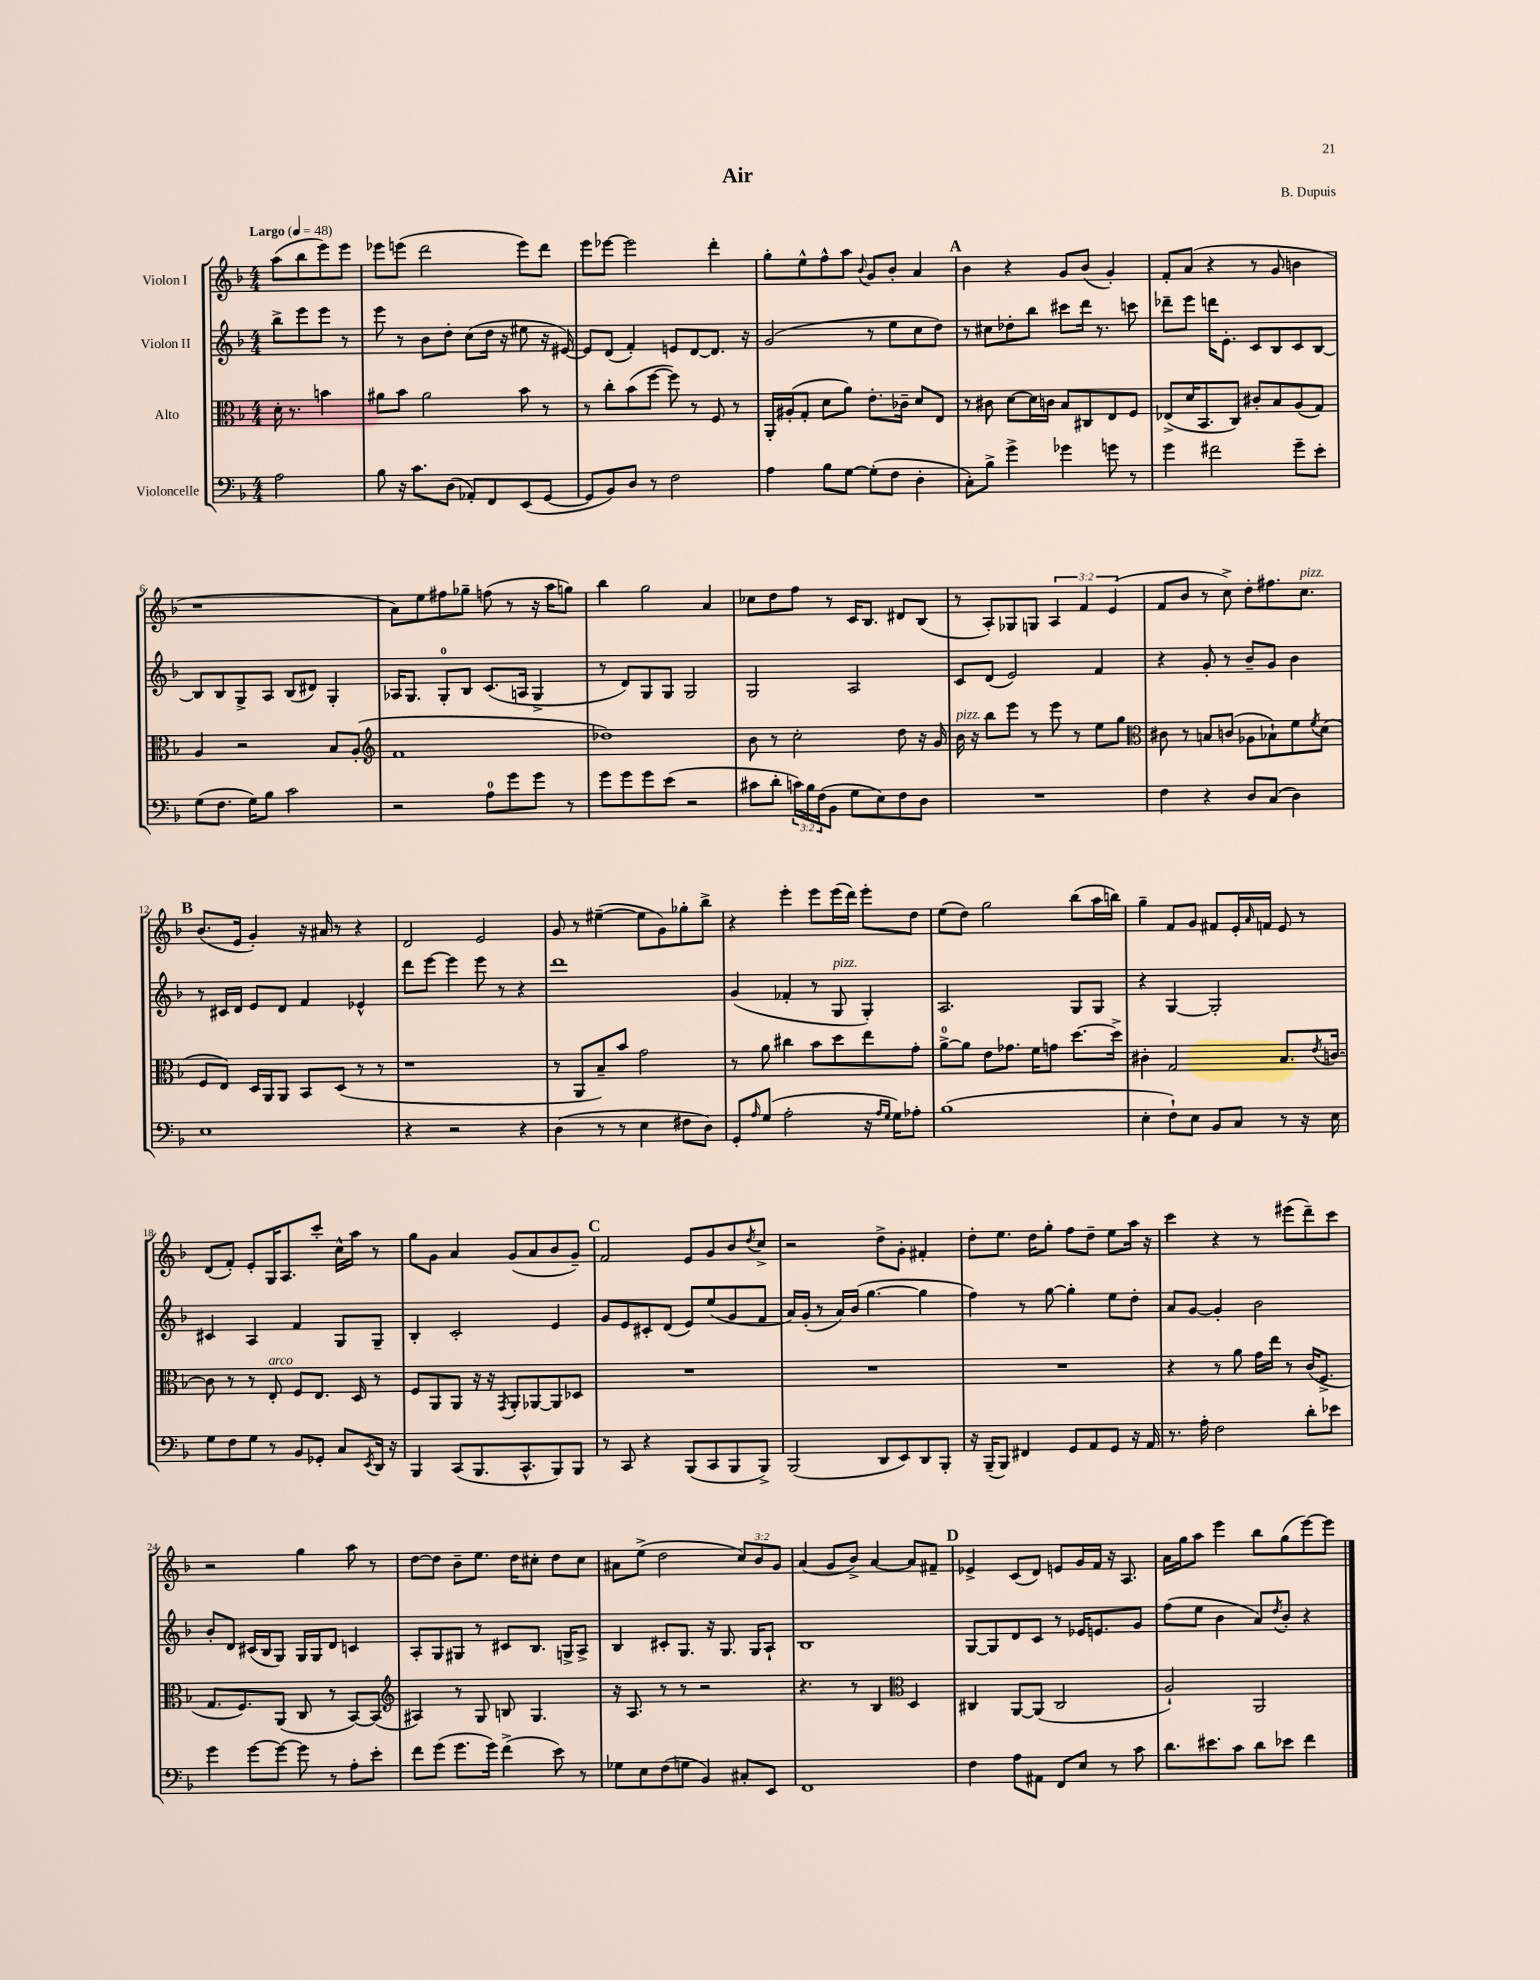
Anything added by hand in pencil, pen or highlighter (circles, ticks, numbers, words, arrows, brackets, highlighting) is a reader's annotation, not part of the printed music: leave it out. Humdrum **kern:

**kern	**kern	**kern	**kern
*staff4	*staff3	*staff2	*staff1
*clefF4	*clefC3	*clefG2	*clefG2
*k[b-]	*k[b-]	*k[b-]	*k[b-]
*M4/4	*M4/4	*M4/4	*M4/4
*MM48	*MM48	*MM48	*MM48
2A\	16d'\	8bb-^\L	(8aa\L
.	8.r	.	.
.	.	8eee\	8bb-\
.	4b\	8eee\J	8eee\)
.	.	8r	8eee\J
=	=	=	=
8B-\	8a#\L	8eee\	8eee-\L
16r	8b-\J	8r	(8eee\J
8.c\L	.	.	.
.	2a#\	8b-\L	2ddd\
(8D\J	.	8dd'\J	.
8AA-'/L)	.	(8cc\L	.
8FF/	.	16dd\Jk	.
.	.	16r	.
(8EE/	8b-\	8ee#\	8eee\L)
[8GG/J	8r	16r	8ddd\J
.	.	[16e#/)	.
=	=	=	=
8GG/]L	8r	8e#/]L	8eee\L
8BB-/)	8cc'\L	(8d/J	[8eee-\J
8D/J	(8b-\	4f'/)	2eee-\]
8r	[8ff\J	.	.
2F\	8ff\])	8e/L	.
.	8r	[8d/	.
.	8F/	8.d/]J	4ddd'\
.	8r	.	.
.	.	16r	.
=	=	=	=
4A\	16AA'/LL	(2g/	8gg'\L
.	(16A#'/J	.	.
.	8G'/J	.	8ee^^\
8B-\L	8d\L	.	8ff^^\
[8G\J	8a\J)	.	8aa\J
.	.	.	8qqb-/
(8G'\]L	8.e'\L	8r	8g/L
8F\J	.	8ee\L	8b-'/J
.	16c-~\Jk	.	.
4D'\	8d/L	8cc\	4a/
.	8E/J	8dd\J)	.
=	=	=	=
8C'\L)	8r	8r	4b-\
8B-^\J	8c#\	8cc#\L	.
4g^\	[8d\L	8dd-'\	4r
.	16d\]L	8bb-\J	.
.	16c\JJ	.	.
4g-\	8B-/L	8ccc#\L	8g/L
.	8C#/	16ddd\Jk	(8b-/J
.	.	8.r	.
8g\	8E/	.	4g'/)
8r	8F/J	8ccc\	.
=	=	=	=
4g\	(8E-^/L	8ddd-~\L	8f'/L
.	16d/K	8eee\J	(8a/J
.	8.BB-/	.	.
2f#\	.	16ddd\LK	4r
.	.	8.e'\J	.
.	8C/J)	.	.
.	8c#'/L	8c/L	8r
.	8B-/	8B-/	8g/
8g~\L	(8A/	8c/	4b\
8e'\J	8G/J)	[8B-/J	.
=	=	=	=
(8G\L	4A/	8B-/]L	1r
8.F\J	.	8B-/	.
.	2r	8G^/	.
16G\LK)	.	.	.
8B-\J	.	8A/J	.
2c\	.	(8B-/L	.
.	.	8d#/J)	.
.	8B-/L	4G'/	.
.	(8A'/J	.	.
=	=	=	=
*	*clefG2	*	*
2r	1f	16A-/LK	8a\L)
.	.	8.G/J	.
.	.	.	8ee\
.	.	8G'/L	8ff#\
.	.	8B-/J	8gg-~\J
8A\L	.	(8.c/L	(8ff\
8g\	.	.	8r
.	.	16A/Jk	.
8g\J	.	4G^/	16r
.	.	.	16aa\LK
8r	.	.	8gg\J)
=	=	=	=
8g\L	1dd-)	8r	4bb-\
8g\	.	8d/L)	.
8g\	.	8G/	2gg\
(8e\J	.	8G/J	.
2r	.	2G/	.
.	.	.	4a/
=	=	=	=
8c#\L	8b-\	2G/	8cc-\L
8d'\J	8r	.	8dd\
24c\LL)	2cc'\	.	8ff\J
24B-\	.	.	.
(24F\J	.	.	.
8BB-\J	.	.	8r
8G\L	.	2A/	16c/LK
.	.	.	8.B-/J
8E\)	.	.	.
8F\	8dd\	.	8d#/L
8D\J	16r	.	(8B-/J
.	16g/	.	.
=	=	=	=
1r	16b-\	8c/L	8r
.	16r	.	.
.	8bb-\L	(8d/J	8A'/L)
.	8eee\J	2e/)	8G-/
.	8r	.	8G/J
.	8eee\	.	6A/
.	8r	.	.
.	.	.	6f/
.	8ee\L	4f/	.
.	.	.	(6e/
.	8gg\J	.	.
=	=	=	=
*	*clefC3	*	*
4F\	8c#\	4r	8f/L
.	8r	.	8b-/J
4r	8B/L	8g'/	8r
.	(8c/J	8r	8cc^\)
8D/L	8A-\L	8b-~/L	8dd'\L
(8C/J	8B-`\)	8g/J	8.ff#\
4D\)	8f\	4b-\	.
.	.	.	8.cc\J
.	8qf/	.	.
.	(8d\J	.	.
=	=	=	=
1E	8F/L	8r	(8.b-/L
.	8E/J)	16c#/LL	.
.	.	16d/JJ	16e/Jk
.	16D/LL	8e/L	4g'/)
.	16AA/J	.	.
.	8AA/J	8d/J	.
.	8BB-/L	4f/	16r
.	.	.	16a#/
.	(8D/J	.	8r
.	8r	4e-^^/	4r
.	8r	.	.
=	=	=	=
4r	1r	8ddd\L	2d/
.	.	[8eee\J	.
2r	.	4eee\]	.
.	.	8eee\	2e/
.	.	8r	.
4r	.	4r	.
=	=	=	=
(4D\	8r	1ddd	8g/
.	8AA/L	.	8r
8r	8B-~/)	.	([4ee#~\
8r	8b-/J	.	.
4E\	2g\	.	8ee#\]L
.	.	.	8g\)
8F#\L	.	.	8gg-'\
8D\J)	.	.	8bb-^\J
=	=	=	=
8GG'/L	8r	(4g/	4r
16qqA/	.	.	.
(8G/J	8a\	.	.
2A'\	4cc#\	4f-'/	4eee'\
.	8b-\L	8r	8eee\L
.	8dd\	8G/	(16eee\L
.	.	.	16ddd\JJ)
16r	8ee\	4G'/)	8eee'\L
16qqA/LL	.	.	.
16qqG/JJ	.	.	.
16G\LK)	.	.	.
8A-'\J	8g'\J	.	8dd\J
=	=	=	=
(1B-	[8a^\L	2.A/	(8ee\L
.	8a\]J	.	8dd\J)
.	8e\L	.	2gg\
.	8.g-\J	.	.
.	16f\LK	.	.
.	8g\J	.	.
.	[8.dd\L	8G/L	(8bb-\L
.	.	8G/J	16aa\L
.	16dd^\]Jk	.	16bb\JJ)
=	=	=	=
4E'\	4c#'\	4r	4gg~\
8F`\L)	2G/	[4G/	8f/L
8E\J	.	.	8g/J
8BB-/L	.	2G'/]	8f#/L
8C/J	.	.	16e'/L
.	.	.	16qqa/
.	.	.	16f/JJ
8r	8.B-/L	.	8e/
16r	.	.	8r
.	8qe/	.	.
16E\	[16c/Jk	.	.
=	=	=	=
8G\L	8c\]	4c#/	(8d/L
8F\	8r	.	8f'/J)
8G\J	8r	4A/	8e'/L
8r	8E'/	.	16G/K
.	.	.	8.A/
8BB-/L	8F/L	4f/	.
8GG-'/J	8.E/J	.	8ccc'/J
8C/L	.	8G/L	16cc^^\LL
.	16D/	.	16aa\JJ
8qEE/	.	.	.
16DD/Jk	8r	8G~/J	8r
16r	.	.	.
=	=	=	=
4BBB-/	8F/L	4B-'/	8gg\L
.	8AA/	.	8g\J
(8CC/L	8AA/J	2c'/	4a/
8.BBB-/	16r	.	.
.	16r	.	.
.	8qGG/	.	.
.	8AA'/L	.	(8g/L
8.CC^^/	.	.	.
.	[8AA-/	.	8a/
8BBB-/)	8AA-/]	4e/	8b-/
8BBB-/J	8D-/J	.	8g~/J)
=	=	=	=
8r	1r	8g/L	2f/
8CC/	.	8e/	.
4r	.	8c#'/	.
.	.	(8d/J	.
(8BBB-/L	.	8e/L)	8e/L
8CC/	.	(8ee/	8g/
8BBB-/	.	8g/	8b-/
.	.	.	8qdd/
8BBB-^/J)	.	8f/J	8cc^/J
=	=	=	=
(2BBB-/	1r	16a/LL)	2r
.	.	(16g'/JJ	.
.	.	8r	.
.	.	16a/LL)	.
.	.	(16b-/JJ	.
.	.	[4.gg\	.
8DD/L	.	.	8dd^\L
8EE/)	.	.	8g'\J
8DD/	.	4gg\]	4f#'/
8BBB-'/J	.	.	.
=	=	=	=
16r	1r	4ff\)	8dd'\L
(16BBB-~/LK	.	.	.
8BBB-/J)	.	.	8.ee\J
4FF#/	.	8r	.
.	.	.	16dd\LK
.	.	[8gg\	8gg'\J
8GG/L	.	4gg'\]	8ff\L
8AA/	.	.	8dd~\J
8GG/J	.	8ee\L	8ee\L
16r	.	8dd'\J	16aa\Jk
16AA/	.	.	16r
=	=	=	=
8.r	4r	8a/L	4ccc\
.	.	[8g/J	.
16A'\	.	.	.
2F\	8r	4g'/]	4r
.	8a\	.	.
.	16g\LL	2b-\	8r
.	16ee\JJ	.	.
.	8r	.	(8eee#\L
8d'\L	(16c/LK	.	8ddd~\)
.	8.F^/J	.	.
8e-\J	.	.	8ccc\J
=	=	=	=
4g\	8.G/L	8b-'/L	2r
.	.	8d/J	.
.	8.F/)	.	.
[8g\L	.	(16c#/LL	.
.	.	16B-/J	.
8g\_J	(8AA/J	8G/J)	.
8g\]	8C/	16G/LL	4gg\
.	.	16G/J	.
8r	8r	8d/J	.
8A'\L	[8BB-/L)	4c/	8aa\
8e'\J	(8BB-/]J	.	8r
=	=	=	=
*	*clefG2	*	*
8f\L	4A#/)	8A'/L	[8dd\L
(8g\J	.	8G/	8dd\]J
8.g\L	8r	8G#/J	8b-~\L
.	8G/	8r	8.ee\J
16g\Jk)	.	.	.
(4f^\	8B/	8c#/L	.
.	.	.	16dd\LK
.	4.G/	8.B-/J	8cc#'\J
8e\)	.	.	8dd\L
.	.	16G^/LK	.
8r	.	8A^/J	8cc#\J
=	=	=	=
8G-\L	16r	4B-/	8a#\L
.	8.A/	.	.
8E\	.	.	(8ee^\J
(8F\	8r	8c#'/L	2dd\
8G\J	8r	8.G/J	.
4BB-/)	2r	.	.
.	.	16r	.
.	.	8.G/	.
8C#'/L	.	.	12cc/L)
.	.	16G/LK	.
.	.	.	12b-/
8EE/J	.	8A`/J	.
.	.	.	12g/J
=	=	=	=
1FF	4.r	1B-	(4a/
.	.	.	8g/L
.	8r	.	8b-^/J)
.	4B-/	.	[4a/
*	*clefC3	*	*
.	4D/	.	8a/]L
.	.	.	8f#~/J
=	=	=	=
4F\	4C#/	[8G/L	4e-^/
.	.	8G/]	.
8A\L	[8AA/L	8d/	(8c/L
8AA#\J	(8AA/]J	8c/J	8d/J)
8FF/L	2C#/	8r	8e/L
8E/J	.	16e-/LK	16g/L
.	.	8.e/	16f/JJ
8r	.	.	16r
.	.	.	8.A/
8c\	.	8g/J	.
=	=	=	=
8.d\L	2A`/)	(8ff\L	16a\LL
.	.	.	16gg\J
.	.	8ee\J	8aa\J
8.e#\	.	.	.
.	.	4b-\	4eee\
8c\J	.	.	.
8d\L	2AA/	8a/L)	8bb-\L
.	.	8qdd/	.
8e-\J	.	8b-'/J	(8gg\
4f\	.	4r	[8eee\)
.	.	.	8eee\]J
==	==	==	==
*-	*-	*-	*-
